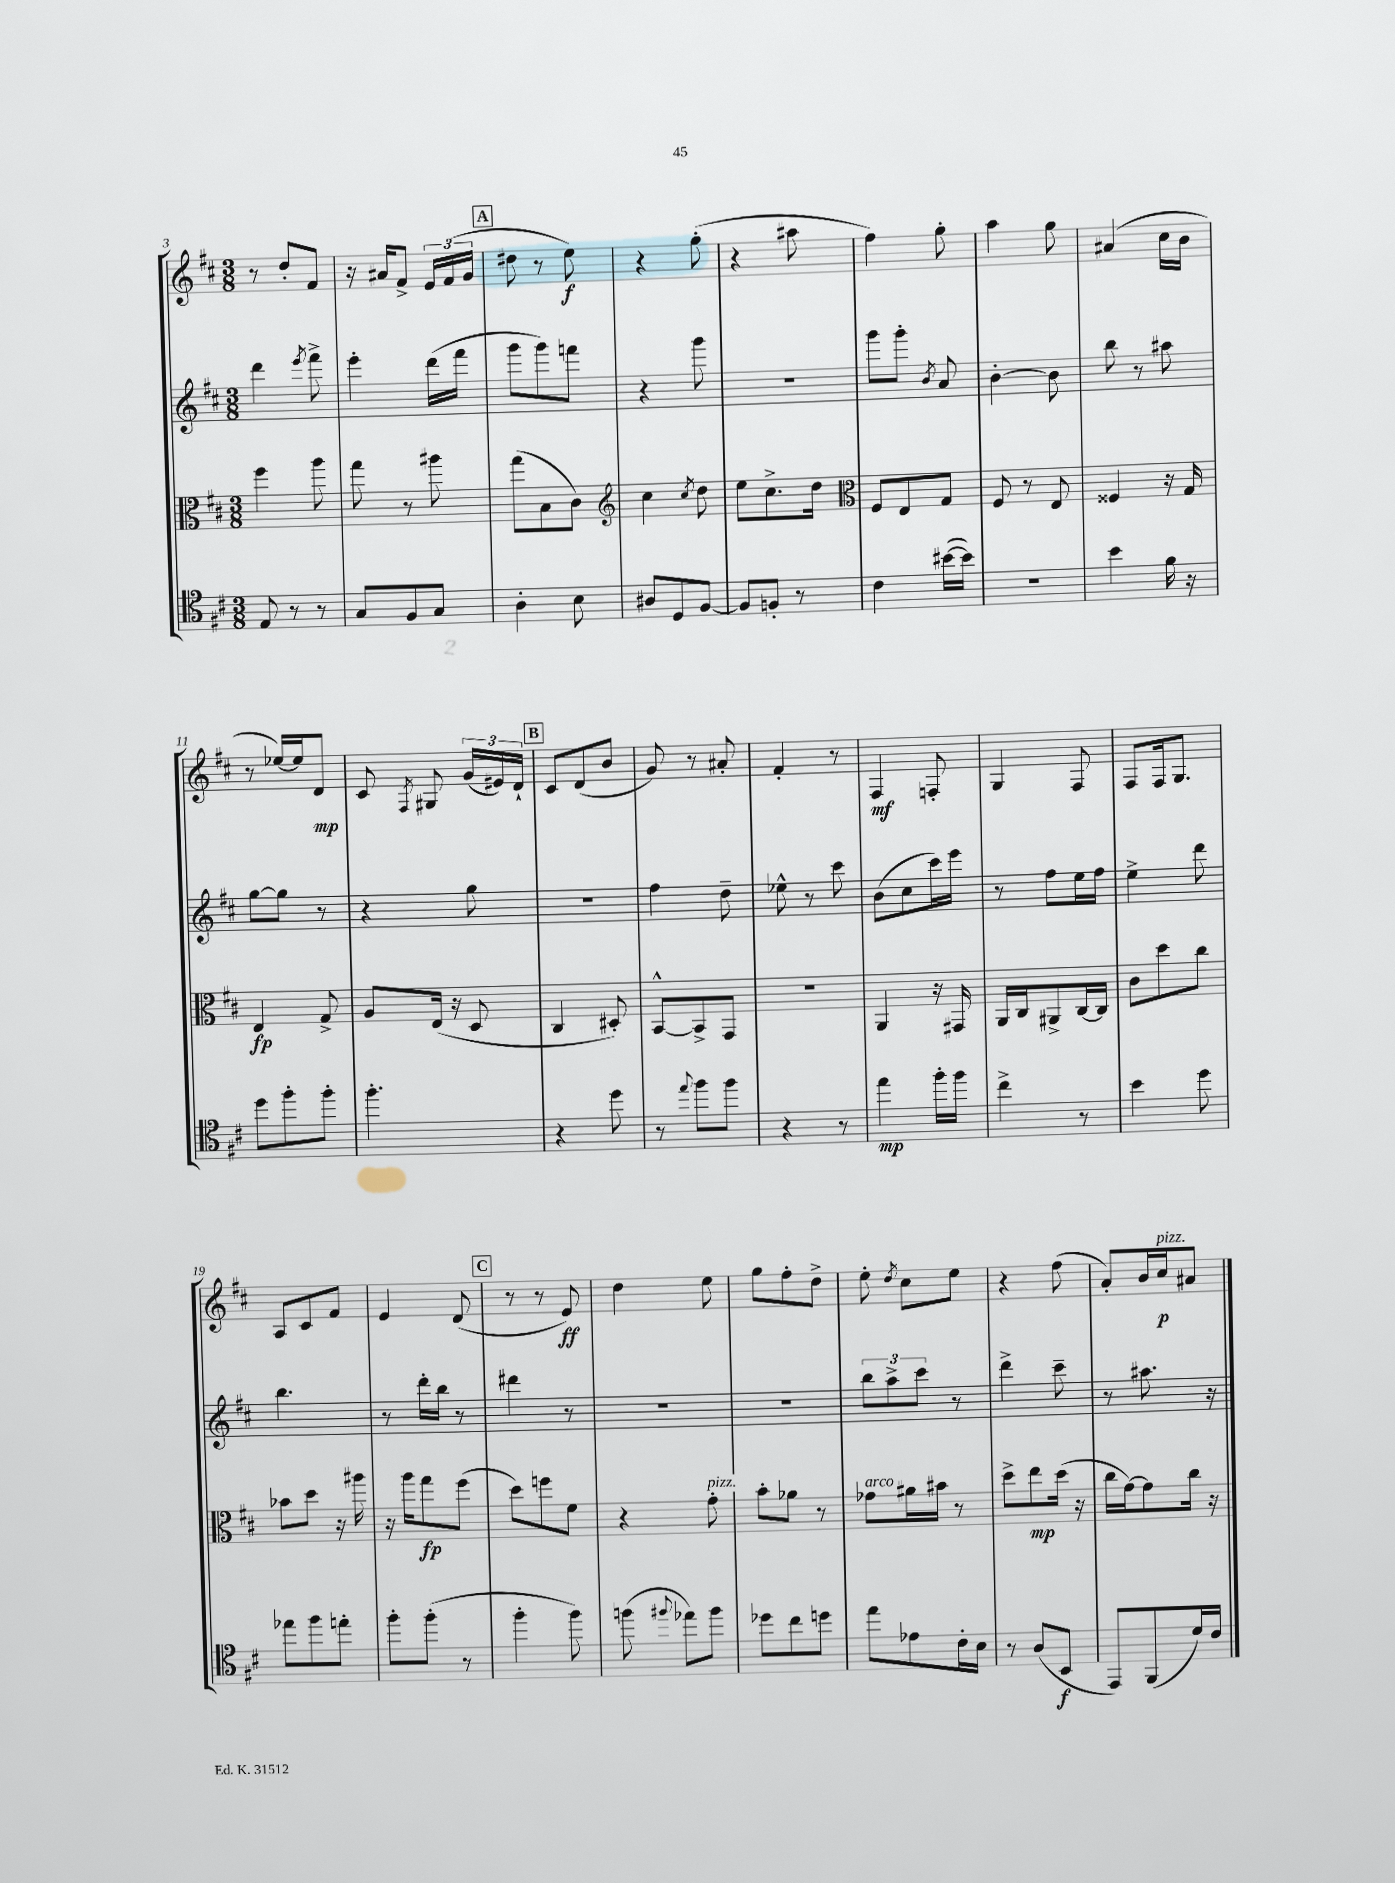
<<
\new StaffGroup <<
\new Staff = "s0" {
    \clef treble \key d \major \numericTimeSignature \time 3/8
    \autoBeamOff r8 d''8[-. fis'8] |
    r16 ais'16[ fis'8]-> \tuplet 3/2 { e'16[ fis'16( g'16] } |
    \mark \markup { \box "A" } dis''8 r8 e''8\f) |
    r4 g''8-.( |
    r4 ais''8 |
    fis''4) g''8-. |
    a''4 g''8 |
    ais'4( cis''16[ b'16] |
    r8 ees''16[~) ees''16 d'8]\mp |
    cis'8 \acciaccatura { fis8 } gis8 \tuplet 3/2 { g'16[( eis'16) d'16]-! } |
    \mark \markup { \box "B" } cis'8[ d'8( b'8] |
    g'8) r8 ais'8-. |
    fis'4-. r8 |
    fis4\mf f8-. |
    g4 fis8 |
    fis8[ fis16 g8.] |
    a8[ cis'8 fis'8] |
    e'4 d'8( |
    \mark \markup { \box "C" } r8 r8 e'8\ff) |
    d''4 e''8 |
    g''8[ fis''8-. d''8]-> |
    e''8-. \acciaccatura { d''8 } cis''8[ e''8] |
    r4 fis''8( |
    a'8[-.) b'16 cis''16\p^\markup { \italic "pizz." } ais'8] \bar "|." |
}
\new Staff = "s1" {
    \clef treble \key d \major \numericTimeSignature \time 3/8
    \autoBeamOff d'''4 \acciaccatura { e'''8 } fis'''8-> |
    e'''4-. d'''16[( fis'''16] |
    \mark \markup { \box "A" } g'''8[ g'''8) f'''8] |
    r4 g'''8 |
    R4. |
    g'''8[ g'''8]-. \acciaccatura { b'8 } a'8 |
    b'4~-. b'8 |
    b''8 r8 ais''8 |
    g''8[~ g''8] r8 |
    r4 g''8 |
    \mark \markup { \box "B" } R4. |
    fis''4 d''8-- |
    ees''8-^ r8 cis'''8 |
    b'8[( cis''8 cis'''16) e'''16] |
    r8 fis''8[ e''16 fis''16] |
    e''4-> d'''8 |
    b''4. |
    r8 d'''16[-. b''16] r8 |
    \mark \markup { \box "C" } dis'''4 r8 |
    R4. |
    R4. |
    \tuplet 3/2 { b''8[ a''8-> cis'''8] } r8 |
    d'''4-> cis'''8-- |
    r8 ais''8. r16 \bar "|." |
}
\new Staff = "s2" {
    \clef alto \key d \major \numericTimeSignature \time 3/8
    \autoBeamOff fis''4 a''8 |
    g''8 r8 ais''8 |
    \mark \markup { \box "A" } g''8[( b8 cis'8]) |
    \clef treble cis''4 \acciaccatura { cis''8 } d''8 |
    e''8[ cis''8.-> d''16] |
    \clef alto fis8[ e8 g8] |
    fis8 r8 e8 |
    fisis4 r16 g16 |
    e4\fp g8-> |
    a8[ e16]( r16 d8 |
    \mark \markup { \box "B" } cis4 dis8-.) |
    b,8[~-^ b,8-> g,8] |
    R4. |
    a,4 r16 gis,16 |
    a,16[ cis16 ais,8-> cis16~ cis16] |
    cis'8[ d''8 cis''8] |
    bes'8[ d''8] r16 ais''16 |
    r16 a''16[ g''8\fp fis''8]( |
    \mark \markup { \box "C" } d''8[) f''8 fis'8] |
    r4 g'8-.^\markup { \italic "pizz." } |
    b'8[-. aes'8] r8 |
    ges'8[^\markup { \italic "arco" } ais'16 bis'16] r8 |
    d''8[-> e''8\mp d''16]( r16 |
    cis''16[ g'16~) g'8 cis''16] r16 \bar "|." |
}
\new Staff = "s3" {
    \clef tenor \key d \major \numericTimeSignature \time 3/8
    \autoBeamOff e8 r8 r8 |
    g8[ fis8 g8] |
    \mark \markup { \box "A" } a4-. b8 |
    ais8[ d8 fis8]~ |
    fis8[ f8]-. r8 |
    cis'4 bis'16[~( bis'16]) |
    R4. |
    b'4 fis'16 r16 |
    d''8[ fis''8-. fis''8]-. |
    fis''4.-. |
    \mark \markup { \box "B" } r4 d''8 |
    r8 \appoggiatura { e''8 } fis''8[ fis''8] |
    r4 r8 |
    e''4\mp fis''16[-. fis''16] |
    cis''4-> r8 |
    b'4 d''8 |
    ees''8[ fis''8 e''8]-. |
    fis''8[-. fis''8]-.( r8 |
    \mark \markup { \box "C" } fis''4-. fis''8) |
    f''8( \appoggiatura { fis''8 } ees''8[) fis''8] |
    des''8[ cis''8 d''8] |
    e''8[ ees'8 cis'16-. b16] |
    r8 a8[( b,8]\f |
    e,8[) fis,8( d'16) cis'16] \bar "|." |
}
>>
>>
\layout { \context { \Score currentBarNumber = #3 } }
